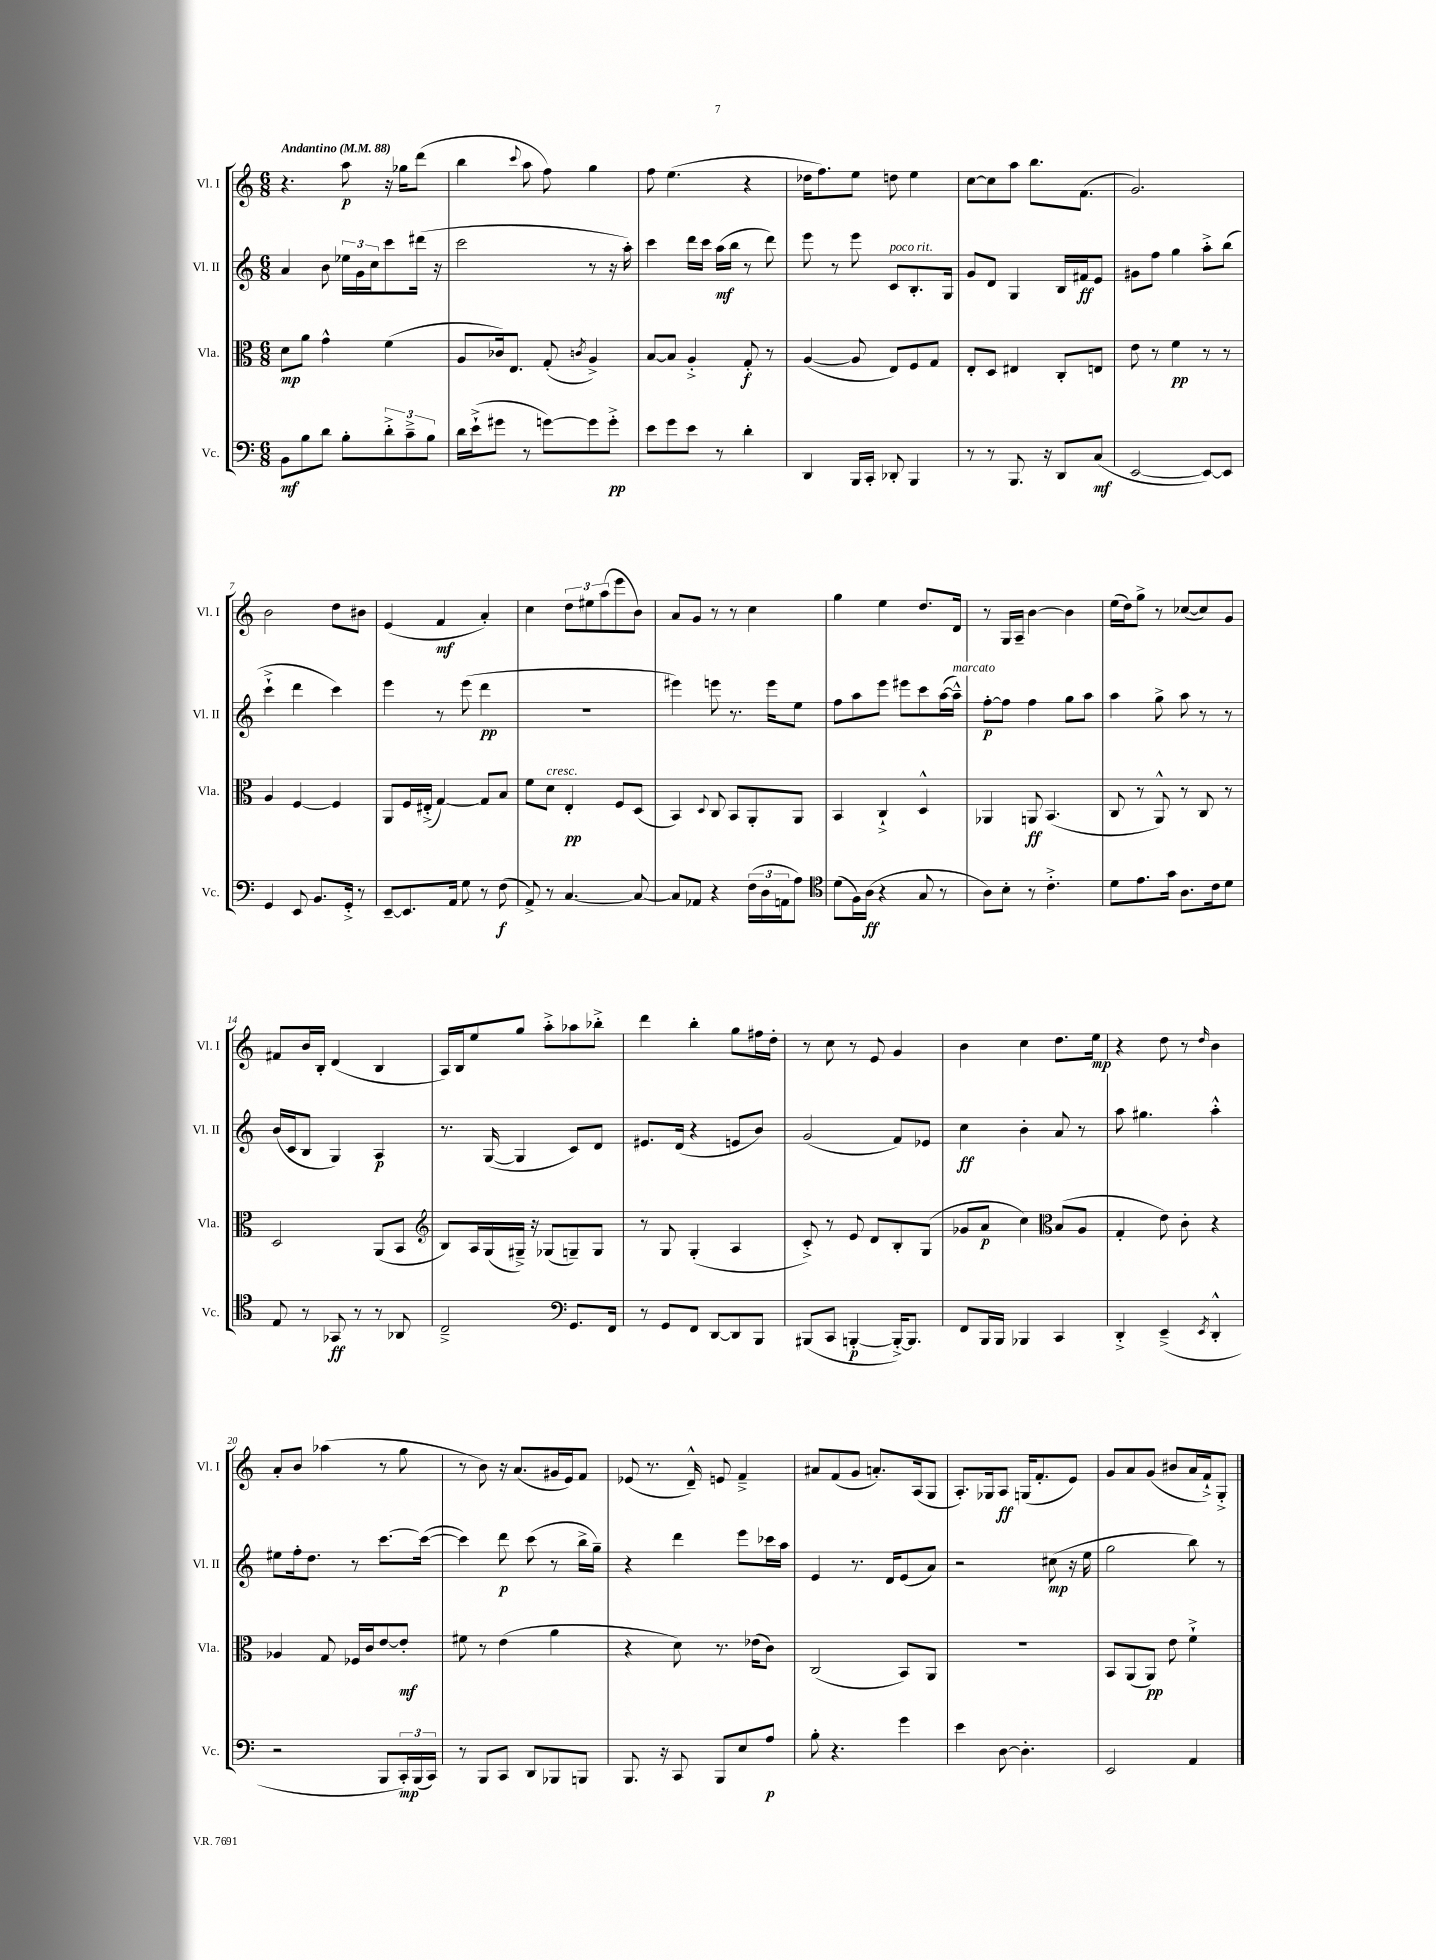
<<
\new StaffGroup <<
\new Staff = "s0" \with { instrumentName = "Vl. I" shortInstrumentName = "Vl. I" } {
    \clef treble \key c \major \numericTimeSignature \time 6/8 \tempo "Andantino" 4 = 88
    r4. a''8\p r16 ges''16 d'''8( |
    b''4 \appoggiatura { c'''8 } a''8 f''8) g''4 |
    f''8 e''4.( r4 |
    des''16 f''8.) e''8 d''8 e''4 |
    c''8~ c''8 a''8 b''8. f'8.( |
    g'2.) |
    b'2 d''8 bis'8 |
    e'4( f'4\mf a'4-.) |
    c''4 \tuplet 3/2 { d''8 eis''8 a''8( } e'''8 b'8) |
    a'8 g'8 r8 r8 c''4 |
    g''4 e''4 d''8. d'16 |
    r8 g16 a16-- b'4~ b'4 |
    e''16( d''16) g''8-> r8 ces''8~( ces''8) g'8 |
    fis'8 b'16 b16-. d'4( b4 |
    a16) b16 e''8 g''8 a''8-.-> aes''8 bes''8-.-> |
    d'''4 b''4-. g''8 fis''16 d''16-. |
    r8 c''8 r8 e'8 g'4 |
    b'4 c''4 d''8. e''16\mp |
    r4 d''8 r8 \grace { d''16 } b'4 |
    a'8-. b'8 aes''4( r8 g''8 |
    r8 b'8) r16 a'8.( gis'16 e'16) f'8 |
    ees'8( r8. d'16---^) e'8 f'4---> |
    ais'8 f'8( g'8 a'8.-.) a16( g8 |
    a8.-.) ges16 a8\ff g16( f'8.-. e'8) |
    g'8 a'8 g'8( bis'8 a'16 f'16-!->) g8-.-> \bar "|." |
}
\new Staff = "s1" \with { instrumentName = "Vl. II" shortInstrumentName = "Vl. II" } {
    \clef treble \key c \major \numericTimeSignature \time 6/8
    a'4 b'8 \tuplet 3/2 { ees''16 g'16 c''16 } c'''8 dis'''16( r16 |
    c'''2 r8 r16 a''16-.) |
    c'''4 d'''16 c'''16 a''16\mf( b''16 r8 d'''8) |
    e'''8 r8 e'''8 c'8^\markup { \italic "poco rit." } b8.-. g16 |
    g'8 d'8 g4 b16 fis'16\ff e'8 |
    gis'8 f''8 g''4 a''8-.-> b''8( |
    c'''4-!-> d'''4 c'''4) |
    e'''4 r8 e'''8( d'''4\pp |
    R2. |
    eis'''4) e'''8 r8. e'''16 e''8 |
    f''8 a''8 e'''8 eis'''8 c'''8 a''16~( a''16---^^\markup { \italic "marcato" }) |
    f''8~-.\p f''8 f''4 g''8 a''8 |
    a''4 g''8-> a''8 r8 r8 |
    b'16( c'16 b8 g4) a4\p |
    r8. g16~( g4 c'8) d'8 |
    eis'8. d'16( r4 e'8 b'8) |
    g'2( f'8) ees'8 |
    c''4\ff b'4-. a'8 r8 |
    a''8 gis''4. a''4-.-^ |
    eis''8 f''16-. d''8. r8 c'''8.~ c'''16~( |
    c'''4) d'''8\p c'''8( r8 b''16-> g''16--) |
    r4 d'''4 e'''8 ces'''16 a''16 |
    e'4 r8. d'16 e'8( a'8) |
    r2 cis''8\mp( r16 e''16 |
    g''2 b''8) r8 \bar "|." |
}
\new Staff = "s2" \with { instrumentName = "Vla." shortInstrumentName = "Vla." } {
    \clef alto \key c \major \numericTimeSignature \time 6/8
    d'8\mp a'8 g'4-^ f'4( |
    a8 ces'16) e8. g8-.( \acciaccatura { c'8 } a4->) |
    b8~ b8 a4-.-> g8-.\f r8 |
    a4~( a8 e8) f8 g8 |
    e8-. d8 eis4 c8-. e8 |
    e'8 r8 f'4\pp r8 r8 |
    a4 f4~ f4 |
    a,8 f16 eis16-.->( g4~) g8 b8 |
    f'8 d'8^\markup { \italic "cresc." } e4-.\pp f8 d8( |
    b,4) \appoggiatura { d8 } c8 b,8 a,8-. a,8 |
    b,4 c4-!-> d4-^ |
    aes,4 a,8\ff b,4.( |
    c8 r8 a,8-^) r8 c8 r8 |
    d2 a,8( b,8 |
    \clef treble b8) a16 g16( gis16--->) r16 ges8( g8--) g8 |
    r8 g8 g4-.( a4 |
    c'8-.->) r8 e'8 d'8 b8-. g8( |
    ges'8 a'8\p c''4) \clef alto b8( a8 |
    g4-. e'8) c'8-. r4 |
    aes4 g8 fes16 c'16 e'8~ e'8-.\mf |
    fis'8 r8 e'4( a'4 |
    r4 d'8) r8. ees'16( c'8) |
    c2( b,8) a,8 |
    R2. |
    b,8 a,8( a,8\pp) e'8 f'4-!-> \bar "|." |
}
\new Staff = "s3" \with { instrumentName = "Vc." shortInstrumentName = "Vc." } {
    \clef bass \key c \major \numericTimeSignature \time 6/8
    b,8\mf b8 d'8 b8-. \tuplet 3/2 { d'8-.-> c'8---> b8 } |
    d'16 e'16-!->( gis'8 r8 g'8~) g'8 g'8-.->\pp |
    e'8 g'8 e'8 r8 d'4-. |
    d,4 b,,16 c,16-. des,8-. b,,4 |
    r8 r8 b,,8. r16 d,8 c8\mf( |
    e,2~ e,8~) e,8 |
    g,4 e,8 b,8. g,16-.-> r8 |
    e,8~-- e,8. a,16 g8 r8 f8\f( |
    a,8->) r8 c4.~ c8~ |
    c8 aes,8 r4 \tuplet 3/2 { f16( d16 a,16 } a8) |
    \clef tenor d'8( f16) a16\ff( r4 g8 r8 |
    a8) b8-. r8 c'4.-.-> |
    d'8 e'8. g'16 a8. c'16 d'8 |
    e8 r8 ges,8\ff r8 r8 aes,8 |
    c2---> \clef bass g,8. f,16 |
    r8 g,8 f,8 d,8~ d,8 b,,8 |
    bis,,8( c,8 b,,4~-.\p b,,16~-.->) b,,8. |
    f,8 b,,16 b,,16 bes,,4 c,4 |
    d,4-.-> e,4--->( \acciaccatura { e,8 } d,4-.-^ |
    r2 b,,8 \tuplet 3/2 { c,16-.\mp) b,,16( c,16) } |
    r8 b,,8 c,8 d,8 bes,,8 b,,8 |
    b,,8. r16 c,8 b,,8 e8 a8\p |
    b8-. r4. g'4 |
    e'4 d8~ d4.-. |
    e,2 a,4 \bar "|." |
}
>>
>>
